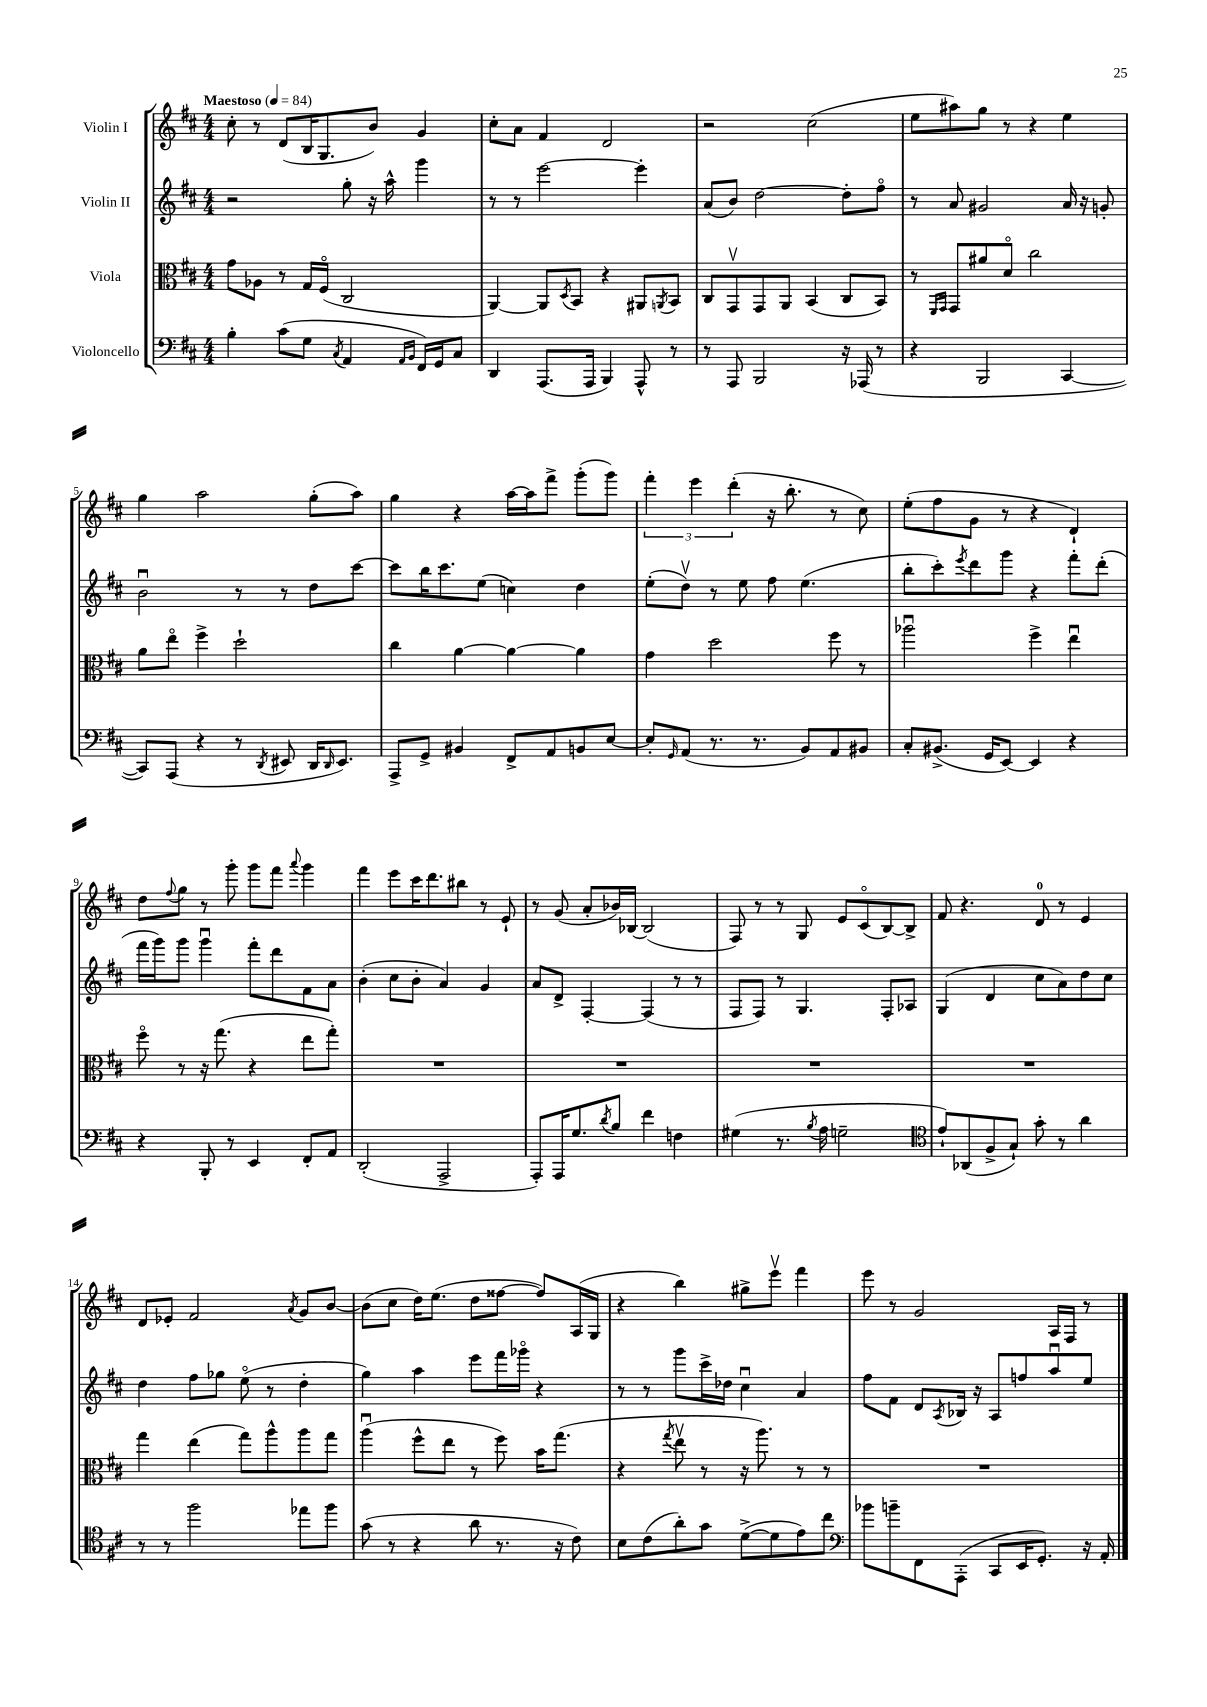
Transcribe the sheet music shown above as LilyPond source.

<<
\new StaffGroup <<
\new Staff = "s0" \with { instrumentName = "Violin I" } {
    \clef treble \key d \major \numericTimeSignature \time 4/4 \tempo "Maestoso" 4 = 84
    cis''8-. r8 d'8( b16 g8. b'8) g'4 |
    cis''8-. a'8 fis'4 d'2 |
    r2 cis''2( |
    e''8 ais''8) g''8 r8 r4 e''4 |
    g''4 a''2 g''8-.( a''8) |
    g''4 r4 a''16~ a''16 fis'''8-> g'''8-.( g'''8) |
    \tuplet 3/2 { fis'''4-. e'''4 d'''4-.( } r16 b''8.-. r8 cis''8) |
    e''8-.( fis''8 g'8 r8 r4 d'4-!) |
    d''8 \appoggiatura { fis''8 } g''8 r8 g'''8-. g'''8 fis'''8 \appoggiatura { a'''8 } g'''4 |
    fis'''4 e'''8 cis'''16 d'''8. bis''8 r8 e'8-! |
    r8 g'8( a'8-. bes'16) bes16~ bes2( |
    fis8) r8 r8 g8 e'8 cis'8\flageolet( b8~) b8-> |
    fis'8 r4. d'8-0 r8 e'4 |
    d'8 ees'8-. fis'2 \acciaccatura { a'8 } g'8 b'8~ |
    b'8( cis''8 d''16) e''8.( d''8 fisis''8~ fisis''8) a16( g16 |
    r4 b''4) gis''8-> e'''8\upbow fis'''4 |
    e'''8 r8 g'2 a16 fis16 r8 \bar "|." |
}
\new Staff = "s1" \with { instrumentName = "Violin II" } {
    \clef treble \key d \major \numericTimeSignature \time 4/4
    r2 g''8-. r16 a''16-^ g'''4 |
    r8 r8 e'''2~ e'''4-. |
    a'8( b'8) d''2~ d''8-. fis''8\flageolet |
    r8 a'8 gis'2 a'16 r16 g'8-. |
    b'2\downbow r8 r8 d''8 cis'''8~ |
    cis'''8 b''16 cis'''8. e''8( c''4) d''4 |
    e''8-.( d''8\upbow) r8 e''8 fis''8 e''4.( |
    b''8-. cis'''8-.) \acciaccatura { e'''8 } d'''8 g'''8 r4 fis'''8-. d'''8-.( |
    fis'''16 g'''16) g'''8 g'''4\downbow fis'''8-. d'''8 fis'8 a'8 |
    b'4-.( cis''8 b'8-. a'4) g'4 |
    a'8 d'8-> fis4~-. fis4( r8 r8 |
    fis8 fis8) r8 g4. fis8-. aes8 |
    g4( d'4 cis''8 a'8) d''8 cis''8 |
    d''4 fis''8 ges''8 e''8\flageolet( r8 d''4-. |
    g''4) a''4 e'''8 fis'''16 ges'''16\flageolet r4 |
    r8 r8 g'''8 cis'''16-> des''16 cis''4\downbow a'4 |
    fis''8 fis'8 d'8 \acciaccatura { a8 } bes16 r16 a8 f''8 a''8\downbow e''8 \bar "|." |
}
\new Staff = "s2" \with { instrumentName = "Viola" } {
    \clef alto \key d \major \numericTimeSignature \time 4/4
    g'8 aes8 r8 g16 fis16\flageolet( cis2 |
    a,4~) a,8 \acciaccatura { d8 } b,8 r4 ais,8 \acciaccatura { a,8 } b,8 |
    cis8 g,8\upbow g,8 a,8 b,4( cis8 b,8) |
    r8 \grace { fis,16 g,16 } g,8 ais'8 d'8\flageolet cis''2 |
    a'8 e''8\flageolet fis''4-> d''2-! |
    cis''4 a'4~ a'4~ a'4 |
    g'4 d''2 fis''8 r8 |
    aes''2\downbow fis''4-> e''4\downbow |
    fis''8\flageolet r8 r16 g''8.( r4 e''8 g''8-.) |
    R1 |
    R1 |
    R1 |
    R1 |
    g''4 e''4( g''8) a''8-^ a''8 g''8 |
    a''4\downbow( fis''8-^ e''8 r8 fis''8) b'16 g''8.( |
    r4 \acciaccatura { g''8 } e''8\upbow r8 r16 a''8.) r8 r8 |
    R1 \bar "|." |
}
\new Staff = "s3" \with { instrumentName = "Violoncello" } {
    \clef bass \key d \major \numericTimeSignature \time 4/4
    b4-. cis'8( g8 \acciaccatura { cis8 } a,4 \grace { a,16 b,16 } fis,16) g,16 cis8 |
    d,4 a,,8.( a,,16 b,,4) a,,8-^ r8 |
    r8 a,,8 b,,2 r16 aes,,16( r8 |
    r4 b,,2 cis,4~ |
    cis,8) a,,8( r4 r8 \acciaccatura { d,8 } eis,8 d,16 \grace { d,16 } eis,8.) |
    a,,8-> g,8-> bis,4 fis,8-> a,8 b,8 e8~ |
    e8-. \grace { g,16 } a,8( r8. r8. b,8) a,8 bis,8 |
    cis8-. bis,8.->( g,16 e,8~) e,4 r4 |
    r4 b,,8-. r8 e,4 fis,8-. a,8 |
    d,2-.( a,,2-> |
    a,,8-.) a,,16 g8. \acciaccatura { d'8 } b8 fis'4 f4 |
    gis4( r8. \acciaccatura { b8 } a16 g2-- |
    \clef tenor e'8-!) aes,8( fis8-> g8-!) g'8-. r8 a'4 |
    r8 r8 fis''2 ees''8 fis''8 |
    g'8( r8 r4 a'8 r8. r16 cis'8) |
    b8 cis'8( a'8-.) g'8 d'8~->( d'8 e'8) cis''8 |
    \clef bass bes'8 b'8-- fis,8 a,,8-.( cis,8 e,16 g,8.-.) r16 a,16-. \bar "|." |
}
>>
>>
